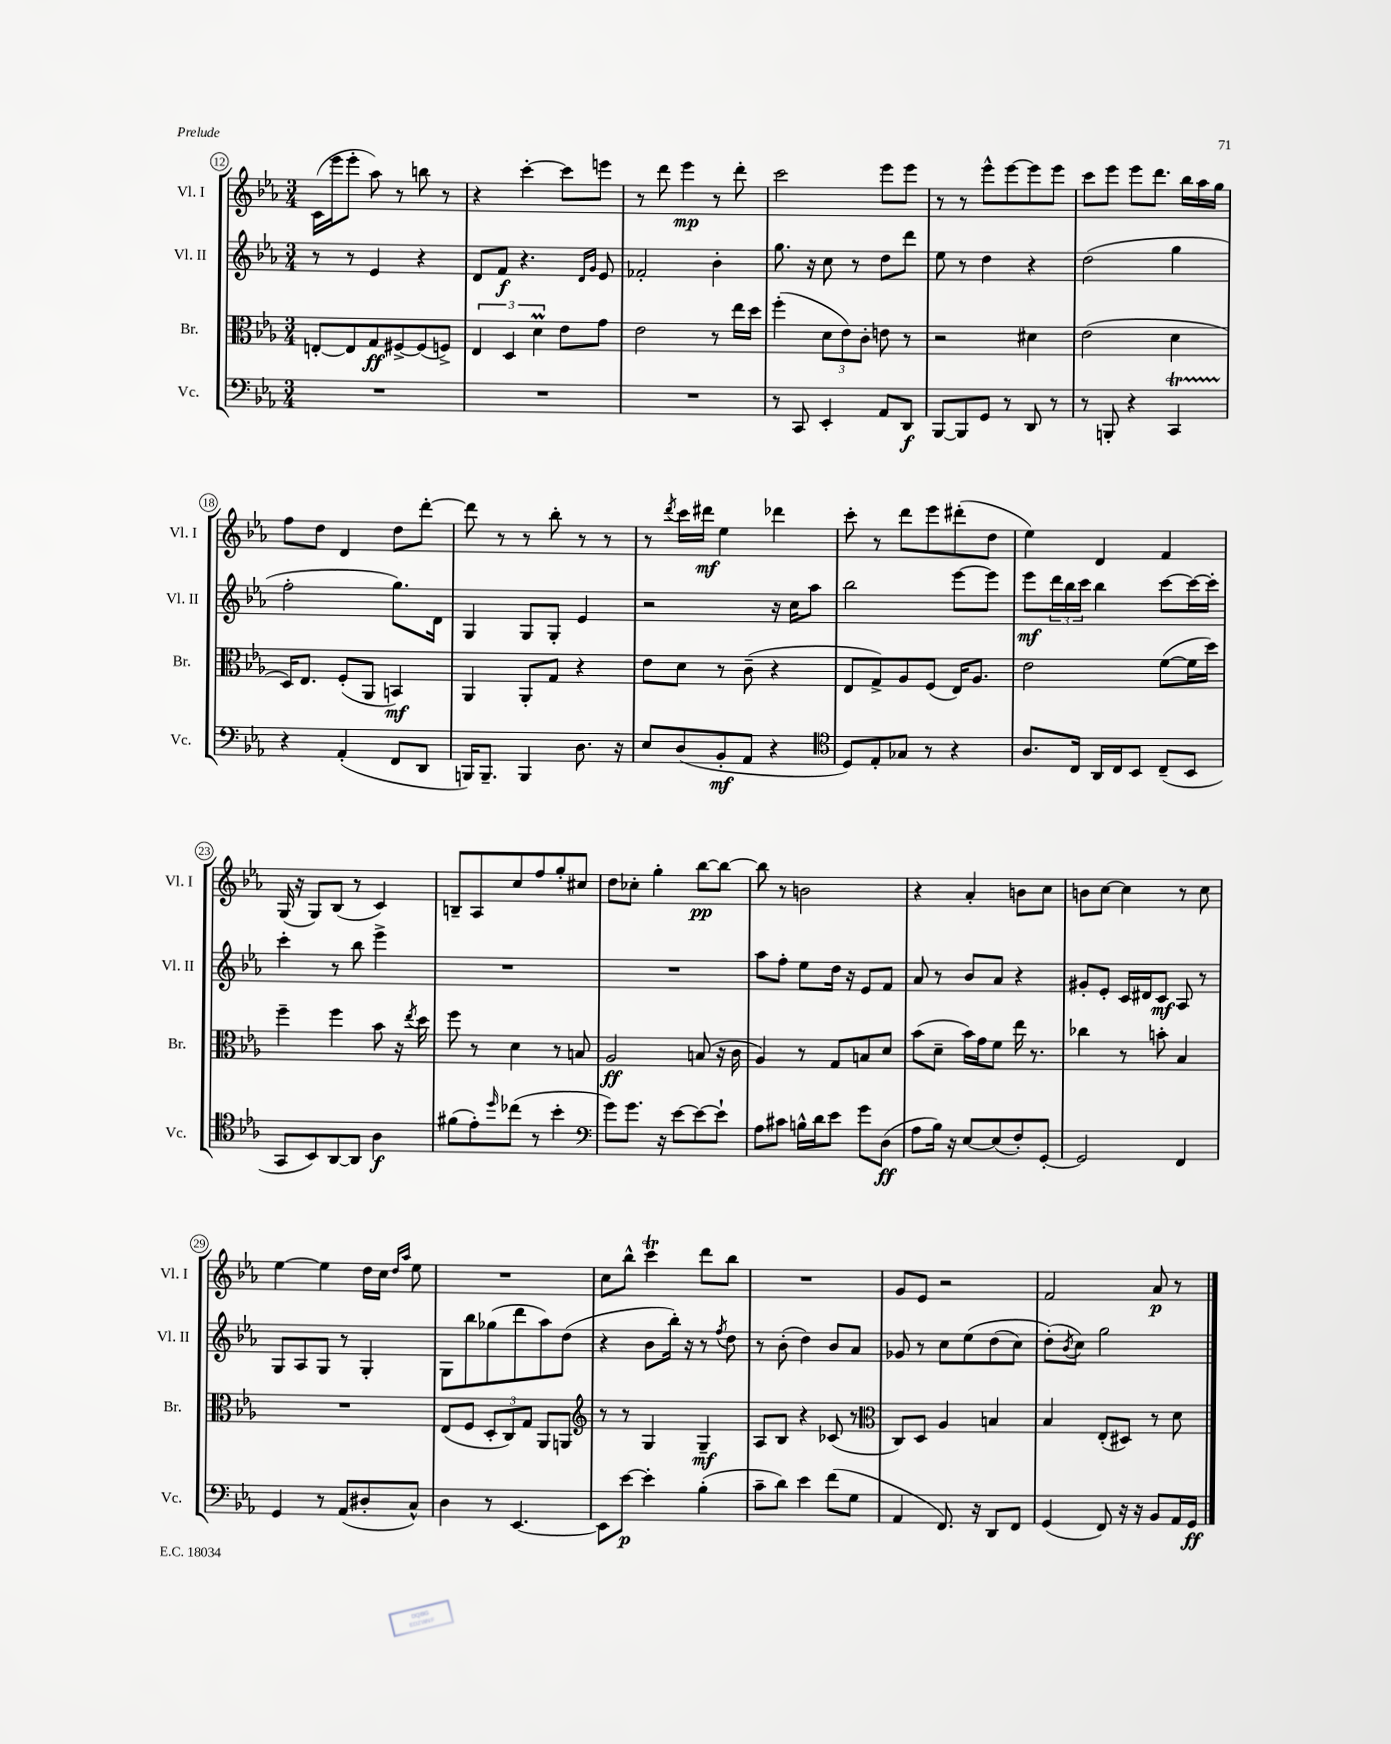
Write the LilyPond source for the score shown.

<<
\new StaffGroup <<
\new Staff = "s0" \with { instrumentName = "Vl. I" shortInstrumentName = "Vl. I" } {
    \clef treble \key ees \major \numericTimeSignature \time 3/4
    c'16( ees'''16 ees'''8-. aes''8) r8 b''8 r8 |
    r4 c'''4~-. c'''8 e'''8 |
    r8 d'''8 ees'''4\mp r8 d'''8-. |
    c'''2 ees'''8 ees'''8 |
    r8 r8 ees'''8-^ ees'''8~ ees'''8 ees'''8 |
    c'''8 ees'''8 ees'''8 d'''8. bes''16 aes''16 g''16 |
    f''8 d''8 d'4 d''8 d'''8~-. |
    d'''8 r8 r8 bes''8-. r8 r8 |
    r8 \acciaccatura { d'''8 } c'''16 dis'''16\mf ees''4 des'''4 |
    c'''8-. r8 d'''8 ees'''8 dis'''8-.( d''8 |
    ees''4) d'4 f'4 |
    g16( r16 g8) bes8( r8 c'4) |
    b8-- aes8 c''8 f''8 g''8-. cis''8 |
    d''8 ces''8-. g''4-. bes''8~\pp bes''8~ |
    bes''8 r8 b'2 |
    r4 aes'4-. b'8 c''8 |
    b'8 c''8~ c''4 r8 c''8 |
    ees''4~ ees''4 d''16 c''16 \grace { d''16 aes''16 } ees''8 |
    R2. |
    c''8 bes''8-^ c'''4\trill d'''8 bes''8 |
    R2. |
    g'8 ees'8 r2 |
    f'2 aes'8\p r8 \bar "|." |
}
\new Staff = "s1" \with { instrumentName = "Vl. II" shortInstrumentName = "Vl. II" } {
    \clef treble \key ees \major \numericTimeSignature \time 3/4
    r8 r8 ees'4 r4 |
    d'8 f'8\f r4. \grace { d'16 g'16 } ees'8 |
    fes'2-. bes'4-. |
    g''8. r16 c''8 r8 d''8 d'''8 |
    ees''8 r8 d''4 r4 |
    d''2( g''4 |
    f''2-. g''8.) d'16 |
    g4 g8 g8-. ees'4 |
    r2 r16 c''16 aes''8 |
    bes''2 ees'''8~ ees'''8 |
    ees'''8\mf \tuplet 3/2 { d'''16 bes''16 c'''16 } bes''4 c'''8~ c'''16~ c'''16-. |
    c'''4-. r8 bes''8 ees'''4-> |
    R2. |
    R2. |
    aes''8 f''8-. ees''8 d''16 r16 ees'8 f'8 |
    aes'8 r8 bes'8 aes'8 r4 |
    gis'8-. ees'8-. c'16 dis'16 c'8\mf aes8 r8 |
    g8 aes8 g8 r8 g4-. |
    g8 bes''8 ges''8( d'''8 aes''8) d''8( |
    r4 bes'8 bes''16-.) r16 r8 \acciaccatura { f''8 } d''8 |
    r8 bes'8-.( d''4) bes'8 aes'8 |
    ges'8 r8 c''8 ees''8\( d''8( c''8) |
    d''8-.(\) \acciaccatura { bes'8 } c''8) g''2 \bar "|." |
}
\new Staff = "s2" \with { instrumentName = "Br." shortInstrumentName = "Br." } {
    \clef alto \key ees \major \numericTimeSignature \time 3/4
    e8~-. e8 g8\ff fis8~-> fis8( f8->) |
    \tuplet 3/2 { ees4 d4 d'4\prall } ees'8 g'8 |
    ees'2 r8 ees''16 d''16 |
    f''4-.( \tuplet 3/2 { d'8 ees'8) c'8-. } e'8 r8 |
    r2 dis'4 |
    ees'2( d'4 |
    d16) ees8. f8-.( aes,8 b,4\mf) |
    aes,4 aes,8-. g8 r4 |
    ees'8 d'8 r8 c'8--( r4 |
    ees8 g8->) aes8 f8( ees16) aes8. |
    ees'2 f'8~( f'16 d''16) |
    f''4-- f''4 bes'8 r16 \acciaccatura { ees''8 } d''16 |
    f''8 r8 d'4 r8 b8 |
    aes2\ff b8( r16 c'16 |
    aes4) r8 g8 b8 d'8 |
    bes'8( d'8-- bes'16) g'16 f'8 ees''16 r8. |
    ces''4 r8 b'8-. bes4 |
    R2. |
    ees8( f8 \tuplet 3/2 { d8-. c8) g8 } aes,8 a,8 |
    \clef treble r8 r8 g4 g4--\mf |
    aes8 bes8 r4 ces'8( r8 |
    \clef alto c8) d8 aes4 b4 |
    bes4 ees8-.( dis8) r8 d'8 \bar "|." |
}
\new Staff = "s3" \with { instrumentName = "Vc." shortInstrumentName = "Vc." } {
    \clef bass \key ees \major \numericTimeSignature \time 3/4
    R2. |
    R2. |
    R2. |
    r8 c,8 ees,4-. aes,8 d,8\f |
    bes,,8~ bes,,8 g,8 r8 d,8 r8 |
    r8 b,,8-. r4 c,4\startTrillSpan |
    r4\stopTrillSpan aes,4-.( f,8 d,8 |
    b,,16) b,,8.-- b,,4 d8. r16 |
    ees8 d8( bes,8-.\mf aes,8 r4 |
    \clef tenor d8) ees8-. ges8 r8 r4 |
    aes8. c16 aes,16 c16 bes,8 c8--( bes,8 |
    g,8 bes,8) aes,8~ aes,8 aes4\f |
    fis'8( ees'8-.) \grace { d''16 } ces''8( r8 bes'4-. |
    \clef bass g'8) g'8. r16 ees'8~ ees'8~ ees'8-! |
    aes8 cis'8 b16-^ d'16 ees'8 g'8 d8\ff( |
    aes8 bes16) r16 ees8~ ees8( f8-.) g,8~-. |
    g,2 f,4 |
    g,4 r8 aes,8( dis8-. c8-^) |
    d4 r8 ees,4.~ |
    ees,8 ees'8~\p ees'4-. bes4-.( |
    c'8-- d'8) ees'4 f'8( g8 |
    aes,4 f,8.) r16 d,8 f,8 |
    g,4( f,8) r16 r16 bes,8 aes,16 g,16\ff \bar "|." |
}
>>
>>
\layout { \context { \Score currentBarNumber = #12 \override BarNumber.stencil = #(make-stencil-circler 0.1 0.3 ly:text-interface::print) } }
